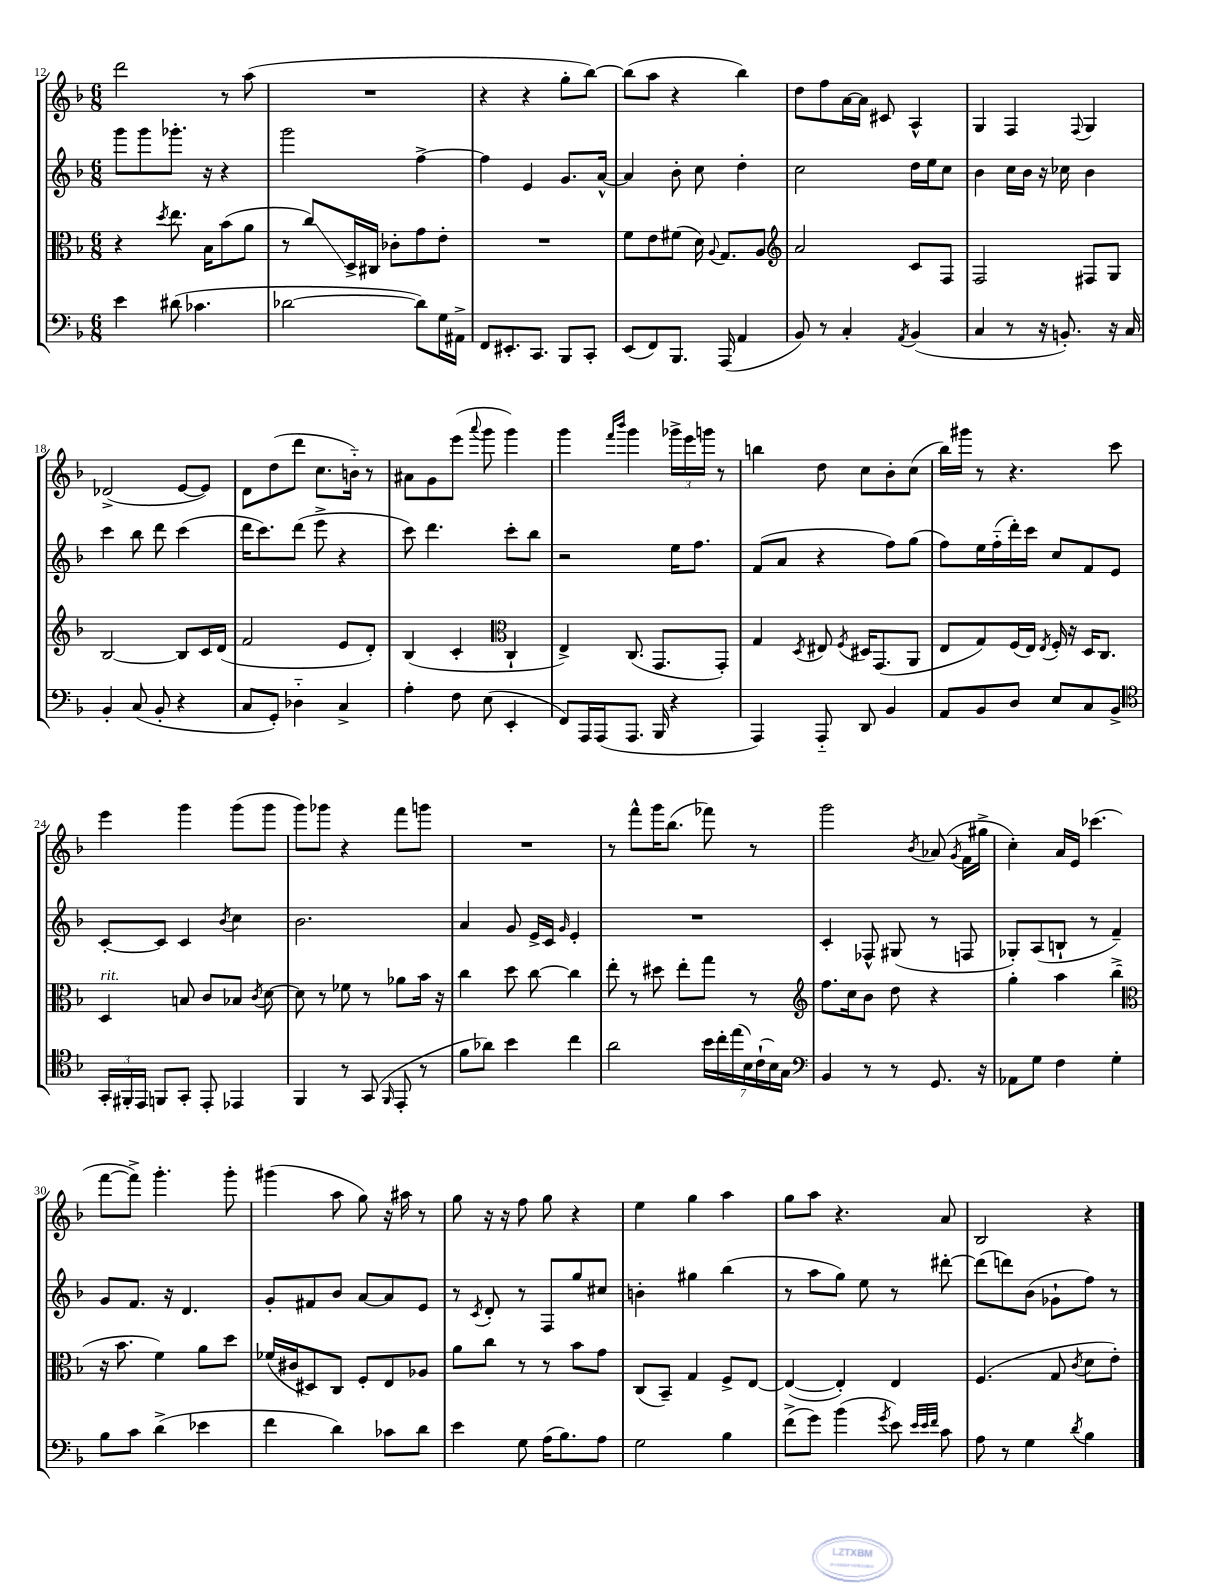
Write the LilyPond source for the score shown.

<<
\new StaffGroup <<
\new Staff = "s0" {
    \clef treble \key f \major \numericTimeSignature \time 6/8
    \autoBeamOff d'''2 r8 a''8( |
    R2. |
    r4 r4 g''8[-. bes''8]~) |
    bes''8[( a''8] r4 bes''4) |
    d''8[ f''8 a'16~ a'16] cis'8 a4-^ |
    g4 f4 \appoggiatura { f8 } g4 |
    des'2->( e'8[~ e'8]) |
    d'8[ d''8( d'''8] c''8.[ b'16]-_) r8 |
    ais'8[ g'8 e'''8]( \appoggiatura { a'''8 } g'''8 g'''4) |
    g'''4 \grace { f'''16[ bes'''16] } g'''4 \tuplet 3/2 { ges'''16[-> e'''16 g'''16] } r8 |
    b''4 d''8 c''8[ bes'8-. c''8]( |
    bes''16[) gis'''16] r8 r4. c'''8 |
    e'''4 g'''4 g'''8[( g'''8] |
    g'''8[) ges'''8] r4 f'''8[ g'''8] |
    R2. |
    r8 f'''8[-^ g'''16 bes''8.]( fes'''8) r8 |
    g'''2 \acciaccatura { bes'8 } aes'8( \acciaccatura { g'8 } f'16[ gis''16]-> |
    c''4-.) a'16[ e'16] ces'''4.( |
    f'''8[~ f'''8]->) g'''4.-. g'''8-. |
    gis'''4( a''8 g''8) r16 ais''16 r8 |
    g''8 r16 r16 f''8 g''8 r4 |
    e''4 g''4 a''4 |
    g''8[ a''8] r4. a'8 |
    bes2 r4 \bar "|." |
}
\new Staff = "s1" {
    \clef treble \key f \major \numericTimeSignature \time 6/8
    \autoBeamOff g'''8[ g'''8 ges'''8.]-. r16 r4 |
    g'''2 f''4~-> |
    f''4 e'4 g'8.[ a'16]~-^ |
    a'4 bes'8-. c''8 d''4-. |
    c''2 d''16[ e''16 c''8] |
    bes'4 c''16[ bes'16] r16 ces''16 bes'4 |
    c'''4 bes''8 d'''8 c'''4( |
    d'''16[ c'''8.) d'''8]( e'''8-> r4 |
    c'''8) d'''4. c'''8[-. bes''8] |
    r2 e''16[ f''8.] |
    f'8[( a'8] r4 f''8[) g''8]( |
    f''8[) e''16 f''16-_( d'''16-.) c'''16] c''8[ f'8 e'8] |
    c'8[~-. c'8] c'4 \acciaccatura { bes'8 } c''4 |
    bes'2. |
    a'4 g'8 e'16[-> c'16] \grace { g'16 } e'4-. |
    R2. |
    c'4-. fes8-^ gis8( r8 f8 |
    ges8[-.) a8( b8]-! r8 f'4--) |
    g'8[ f'8.] r16 d'4. |
    g'8[-. fis'8 bes'8] a'8[~ a'8 e'8] |
    r8 \acciaccatura { c'8 } d'8-. r8 f8[ g''8 cis''8] |
    b'4-. gis''4 bes''4( |
    r8 a''8[ g''8]) e''8 r8 dis'''8~-. |
    dis'''8[( d'''8) bes'8]( ges'8[-! f''8]) r8 \bar "|." |
}
\new Staff = "s2" {
    \clef alto \key f \major \numericTimeSignature \time 6/8
    \autoBeamOff r4 \acciaccatura { d''8 } e''8. bes16[ bes'8( a'8] |
    r8 c''8[\glissando) d16-> cis16] ces'8[-. g'8 e'8]-. |
    R2. |
    f'8[ e'8 fis'8]( d'16) \appoggiatura { a8 } g8.[ a8] |
    \clef treble a'2 c'8[ f8] |
    f2 fis8[ g8] |
    bes2~ bes8[ c'16 d'16]( |
    f'2 e'8[ d'8]-.) |
    bes4( c'4-. \clef alto c4-! |
    e4->) c8.( g,8.[ g,8]-.) |
    g4 \acciaccatura { d8 } eis8 \acciaccatura { f8 } dis16[ g,8.( a,8] |
    e8[ g8) f16( e16]) \acciaccatura { e8 } f16-. r16 d16[ c8.] |
    d4^\markup { \italic "rit." } b8 c'8[ bes8] \acciaccatura { c'8 } d'8~ |
    d'8 r8 fes'8 r8 aes'8[ bes'16] r16 |
    c''4 d''8 c''8~ c''4 |
    e''8-. r8 dis''8 e''8[-. g''8] r8 |
    \clef treble f''8.[ c''16 bes'8] d''8 r4 |
    g''4-. a''4 bes''4->( |
    \clef alto r16 bes'8. f'4) a'8[ d''8] |
    fes'16[( cis'16 dis8) c8] f8[-. e8 aes8] |
    a'8[ c''8] r8 r8 bes'8[ g'8] |
    c8[( bes,8]--) g4 f8[-> e8]~ |
    e4~( e4-.) e4 |
    f4.( g8 \acciaccatura { c'8 } d'8[ e'8]-.) \bar "|." |
}
\new Staff = "s3" {
    \clef bass \key f \major \numericTimeSignature \time 6/8
    \autoBeamOff e'4 dis'8( ces'4. |
    des'2~ des'8[) g16 ais,16]-> |
    f,8[ eis,8.-. c,8.] bes,,8[ c,8]-. |
    e,8[( f,8) bes,,8.] a,,16( a,4 |
    bes,8) r8 c4-. \acciaccatura { a,8 } bes,4( |
    c4 r8 r16 b,8.-.) r16 c16 |
    bes,4-. c8( bes,8-. r4 |
    c8[ g,8]-.) des4-_ c4-> |
    a4-. f8 e8( e,4-. |
    f,8[) a,,16 a,,16( a,,8.] bes,,16 r4 |
    a,,4) a,,8-_ d,8 bes,4 |
    a,8[ bes,8 d8] e8[ c8 bes,8]-> |
    \clef tenor \tuplet 3/2 { g,16[-. fis,16-. e,16] } f,8[ g,8]-. e,8-. ees,4 |
    f,4 r8 g,8( \grace { f,16 } e,8-. r8 |
    f'8[ aes'8]) bes'4 c''4 |
    a'2 \tuplet 7/4 { bes'16[ c''16-. e''16( bes16) c'16-!( bes16) g16] } |
    \clef bass bes,4 r8 r8 g,8. r16 |
    aes,8[ g8] f4 g4-. |
    bes8[ c'8] d'4->( ees'4 |
    f'4 d'4) ces'8[ d'8] |
    e'4 g8 a16[( bes8.) a8] |
    g2 bes4 |
    f'8[->( g'8]) bes'4( \acciaccatura { g'8 } e'8) \grace { e'32[ e'32 f'32] } c'8 |
    a8 r8 g4 \acciaccatura { d'8 } bes4 \bar "|." |
}
>>
>>
\layout { \context { \Score currentBarNumber = #12 } }
